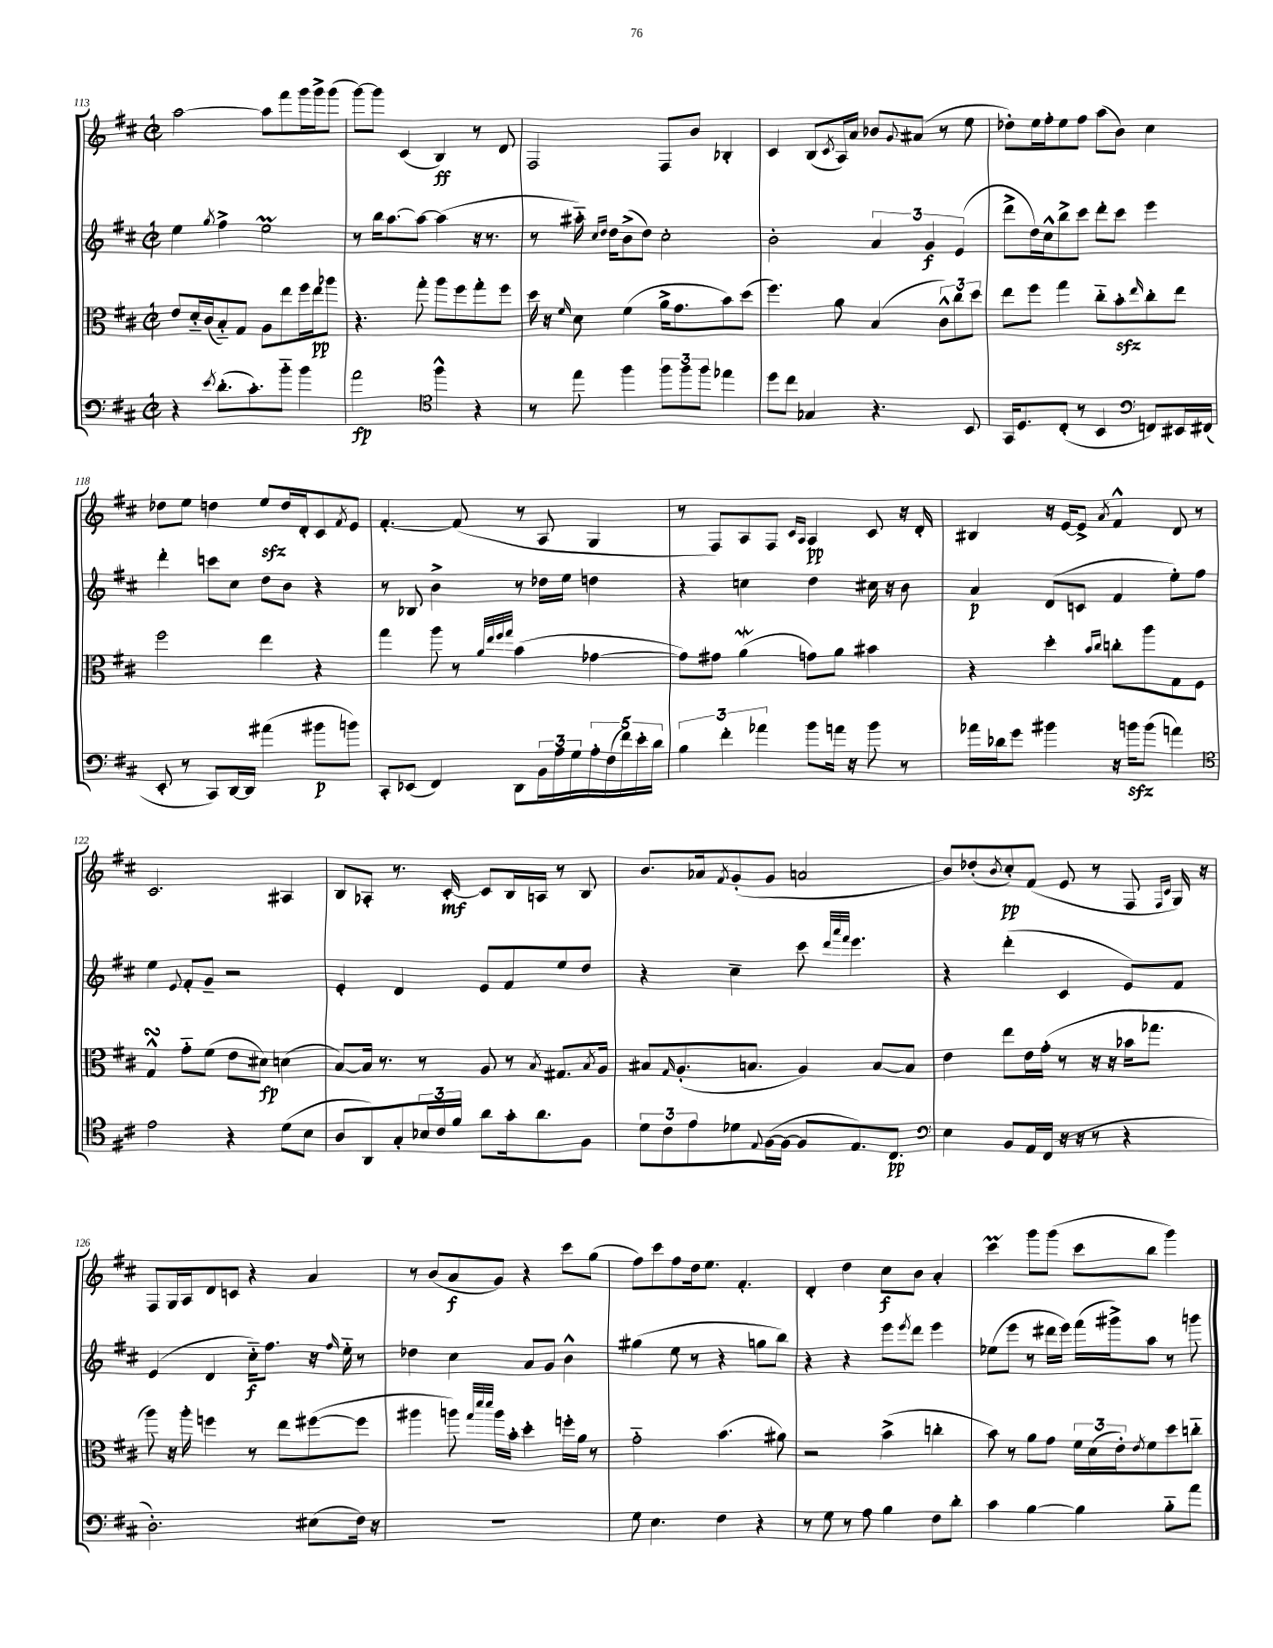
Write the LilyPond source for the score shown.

<<
\new StaffGroup <<
\new Staff = "s0" {
    \clef treble \key d \major \defaultTimeSignature \time 2/2
    a''2~ a''8 fis'''8 g'''16 g'''16-> g'''8( |
    g'''8~) g'''8 cis'4( b4\ff) r8 d'8 |
    fis2 fis8 b'8 bes4-. |
    cis'4 b8( \acciaccatura { cis'8 } a16) a'16 bes'8 \appoggiatura { g'8 } ais'8( r8 e''8 |
    des''8-.) e''16 fis''16-. e''8 fis''8 a''8( b'8) cis''4 |
    des''8 e''8 d''4 e''8\sfz d''16 d'16-. cis'8 \acciaccatura { fis'8 } e'8 |
    fis'4.~-. fis'8( r8 a8 g4 |
    r8 fis8) a8 fis8 \grace { cis'16 a16 } a4\pp cis'8 r16 d'16-. |
    bis4 r16 e'16~ e'8-> \acciaccatura { a'8 } fis'4-^ d'8 r8 |
    cis'2. ais4 |
    b8 aes8-. r8. cis'16~-.\mf cis'8 b16 a16 r8 b8 |
    b'8. aes'16 \acciaccatura { fis'8 } g'8-.( g'8 a'2 |
    b'8) des''8-.( \acciaccatura { b'8 } cis''8-.\pp) fis'8( e'8 r8 fis8 \grace { fis16 cis'16 } g16) r16 |
    fis8 g16 a16 d'8 c'8 r4 a'4 |
    r8 b'8( a'8\f g'8) r4 cis'''8 g''8( |
    fis''8) cis'''8 fis''8 d''16 e''8. fis'4.-. |
    d'4-. d''4 cis''8\f b'8 a'4-. |
    cis'''4\prall g'''8 g'''8( cis'''8 b''8 g'''4) \bar "|." |
}
\new Staff = "s1" {
    \clef treble \key d \major \defaultTimeSignature \time 2/2
    e''4 \acciaccatura { g''8 } fis''4-> e''2\prall |
    r8 b''16 a''8.~ a''8~ a''4( r16 r8. |
    r8 ais''16-_) \grace { cis''16 d''16 } d''16 b'8->( d''8) cis''2-. |
    b'2-. \tuplet 3/2 { a'4 g'4\f e'4( } |
    d'''8-> d''16) cis''16-^ b''8-> cis'''8 d'''8-. cis'''8 e'''4 |
    d'''4-. c'''8 cis''8 d''8 b'8 r4 |
    r8 bes8 b'4-> r8 des''16 e''16 d''4 |
    r4 c''4 d''4 cis''16 r16 b'8 |
    a'4\p d'8( c'8 fis'4 e''8-.) fis''8 |
    e''4 \appoggiatura { e'8 } fis'8-. g'8-- r2 |
    e'4-. d'4 e'8 fis'8 e''8 d''8 |
    r4 cis''4-- cis'''8 \grace { d'''32 a'''32 fis'''32 } e'''4. |
    r4 d'''4-.( cis'4 e'8) fis'8 |
    e'4( d'4 cis''16-_\f) fis''8. r16 \grace { fis''16 } e''16-_ r8 |
    des''4 cis''4 a'8 g'8 b'4-^ |
    gis''4( e''8 r8 r4 g''8 b''8) |
    r4 r4 e'''8 \acciaccatura { e'''8 } d'''8 e'''4 |
    ees''8( e'''8 r8 dis'''16 e'''16) fis'''16( gis'''16->) a''8 r8 g'''8 \bar "|." |
}
\new Staff = "s2" {
    \clef alto \key d \major \defaultTimeSignature \time 2/2
    e'8 d'16-_ cis'16( b8-_) g8 a8 e''8 fis''16 e''16\pp aes''8 |
    r4. g''8-. a''8 fis''8 g''8-. fis''8 |
    d''16 r16 \grace { fis'16 } d'8 fis'4( a'16-> g'8. b'8) d''8( |
    fis''4.) a'8 b4( \tuplet 3/2 { cis'8-^) cis''8 d''8 } |
    e''8 fis''8 g''4 cis''8-_ b'8-.\sfz \grace { e''16 } cis''8-. e''8 |
    fis''2 e''4 r4 |
    g''4 a''8 r8 \grace { a'32 e''32 fis''32 g''32 } b'4( ges'4~ |
    ges'8) gis'8 a'4\mordent( g'8) a'8 bis'4 |
    r4 d''4-. \grace { b'16 cis''16 } c''8-. a''8 g8 fis8 |
    g4-^\turn g'8-_ fis'8( e'8 dis'8\fp) d'4( |
    b8~) b16 r8. r8 a8 r8 \acciaccatura { b8 } gis8. \acciaccatura { b8 } a16 |
    bis8 \grace { g16 } a8.-.( b8. a4) b8~ b8 |
    e'4 e''8 e'16 g'16-.( r8 r16 r16 bes'16 ges''8. |
    a''8) r16 a''16-. f''4 r8 e''8 fis''8~( fis''8 |
    ais''4 a''8) \grace { g''32 d'''32 d'''32 } a''16 b'16-. d''4-. f''16-. a'16 r8 |
    g'2-_ b'4.( ais'8) |
    r2 b'4->( c''4-. |
    b'8) r8 a'8 g'8 \tuplet 3/2 { fis'16 d'16( e'16-.) } \acciaccatura { e'8 } fis'8 d''8 c''8-_ \bar "|." |
}
\new Staff = "s3" {
    \clef bass \key d \major \defaultTimeSignature \time 2/2
    r4 \acciaccatura { e'8 } d'8.-.( cis'8.-.) b'8-_ b'4 |
    a'2\fp \clef tenor fis''4-^ r4 |
    r8 e''8 fis''4 \tuplet 3/2 { fis''8 fis''8 fis''8 } ees''4 |
    d''8 cis''8 ges4 r4. b,8 |
    g,16 d8. cis8-.( r8 b,4 \clef bass f,8) eis,16 fis,16( |
    e,8-. r8 cis,8) d,16~ d,16 ais'4( bis'8\p b'8) |
    cis,8-. ees,8( fis,4) d,8 \tuplet 3/2 { b,16 a16 g16 } \tuplet 5/4 { a16-. fis16( fis'16) e'16-. d'16 } |
    \tuplet 3/2 { b4 fis'4-. aes'4 } b'8 a'16 r16 b'8 r8 |
    aes'16 des'16 g'8 bis'4 r16 b'16\sfz b'8( a'4) |
    \clef tenor e'2 r4 d'8( b8 |
    a8 a,8) g8-. \tuplet 3/2 { bes16 cis'16 fis'16 } a'8 g'16-. a'8. fis8 |
    \tuplet 3/2 { d'8 cis'8 e'8 } des'8 \appoggiatura { e8 } fis16~( fis16~ fis8 e8.) cis8.\pp |
    \clef bass e4 b,8 a,16 fis,16( r16 r16 r8 r4 |
    d2.-.) eis8( fis16) r16 |
    R1 |
    g8 e4. fis4 r4 |
    r8 g8 r8 a8 b4 fis8 d'8-. |
    cis'4 b4~ b4 b8-_ a'8 \bar "|." |
}
>>
>>
\layout { \context { \Score currentBarNumber = #113 } }
